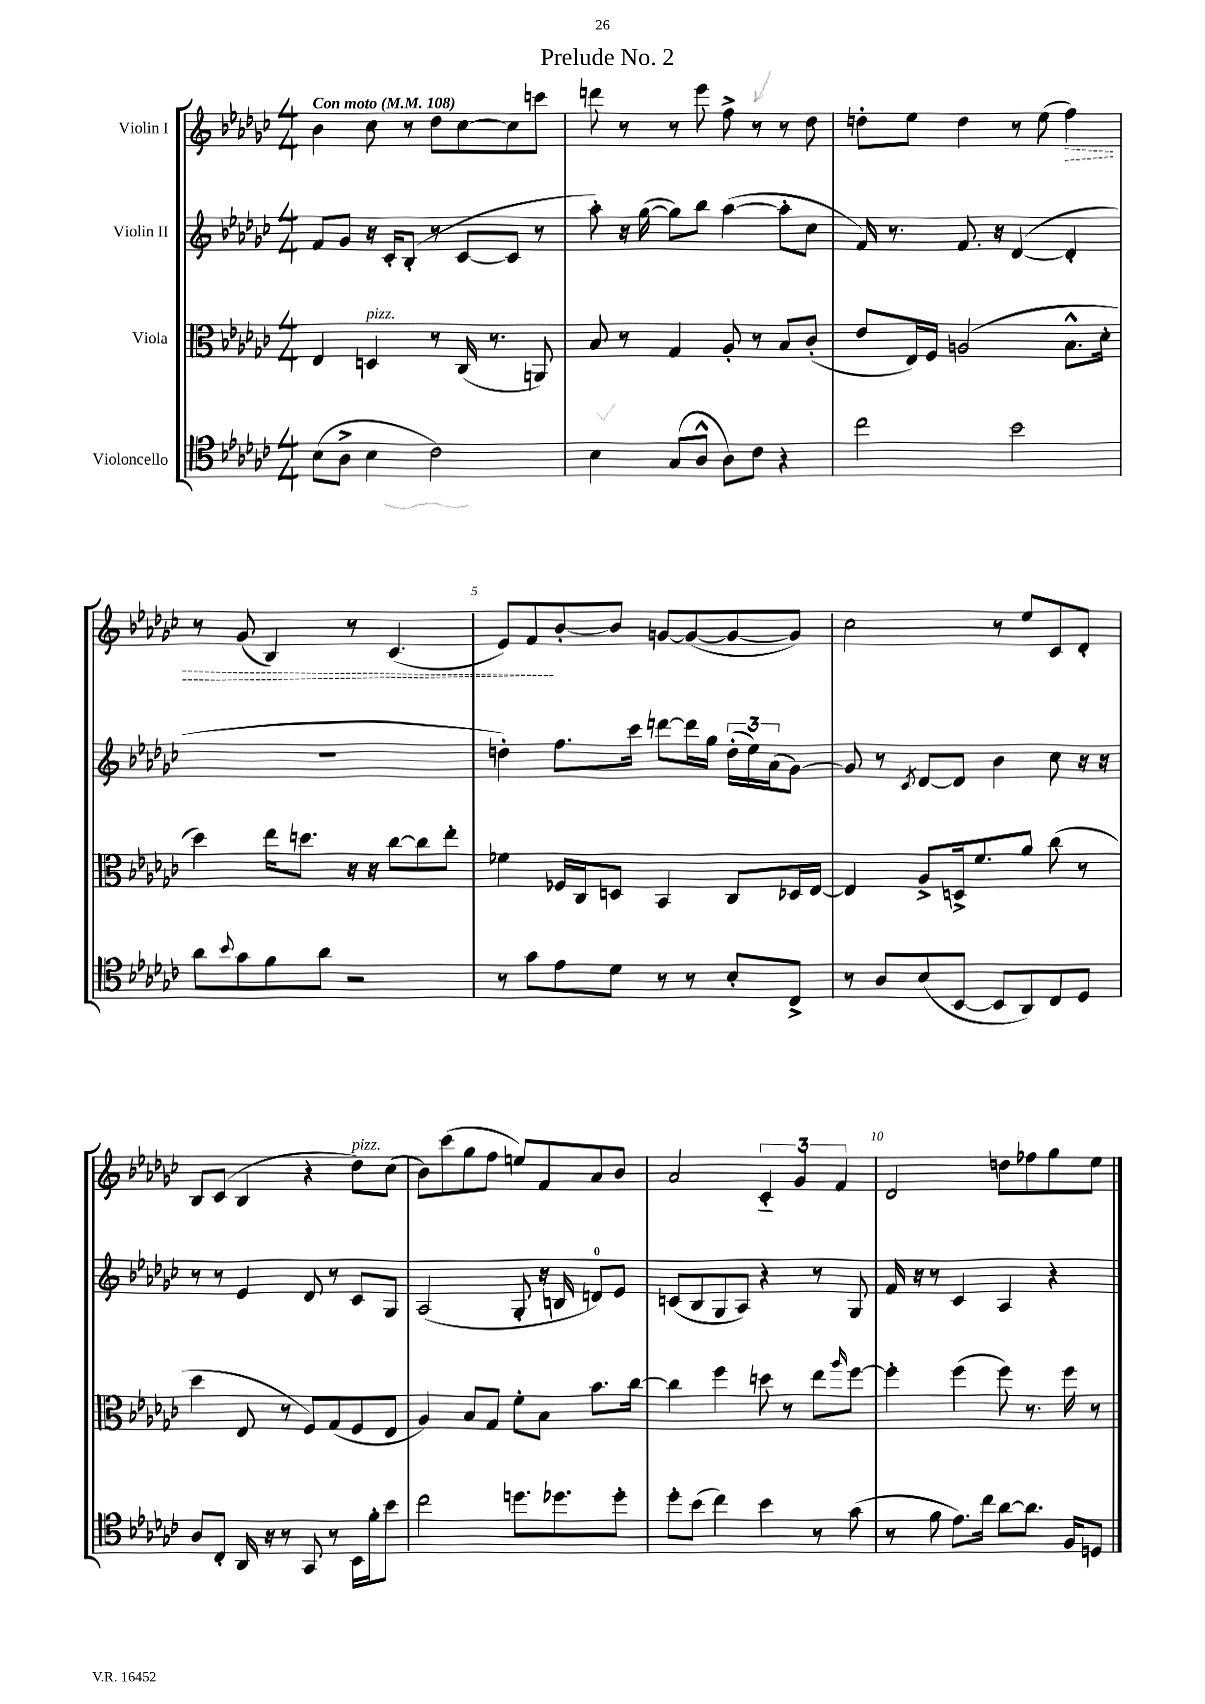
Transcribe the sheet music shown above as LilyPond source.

\header { title = "Prelude No. 2" }
<<
\new StaffGroup <<
\new Staff = "s0" \with { instrumentName = "Violin I" } {
    \clef treble \key ges \major \numericTimeSignature \time 4/4 \tempo "Con moto" 4 = 108
    bes'4 ces''8 r8 des''8 ces''8~ ces''8 c'''8 |
    d'''8 r8 r8 ees'''8 f''8-> r8 r8 des''8 |
    d''8-. ees''8 d''4 r8 ees''8( \once \override Hairpin.style = #'dashed-line f''4\>) |
    r8 ges'8( bes4) r8 ces'4.( |
    ees'8) f'8\! bes'8~-. bes'8 g'8~ g'8~( g'8~ g'8) |
    ces''2 r8 ees''8 ces'8 des'8-. |
    bes8 ces'8( bes4 r4 des''8^\markup { \italic "pizz." }) ces''8( |
    bes'8) ces'''8( ges''8 f''8 e''8) f'8 aes'8 bes'8 |
    aes'2 \tuplet 3/2 { ces'4-_ ges'4 f'4 } |
    des'2 d''8 fes''8 ges''8 ees''8 \bar "|." |
}
\new Staff = "s1" \with { instrumentName = "Violin II" } {
    \clef treble \key ges \major \numericTimeSignature \time 4/4
    f'8 ges'8 r16 ces'16-. bes8-.( r8 ces'8~ ces'8 r8 |
    aes''8-.) r16 ges''16~( ges''8) bes''8 aes''4~( aes''8-. ces''8 |
    f'16) r8. f'8. r16 des'4~( des'4-. |
    R1 |
    d''4-.) f''8. ces'''16 d'''8~ d'''16 ges''16 \tuplet 3/2 { d''16-.( ees''16) aes'16( } ges'8~) |
    ges'8 r8 \acciaccatura { ces'8 } des'8~ des'8 bes'4 ces''8 r16 r16 |
    r8 r8 ees'4 des'8 r8 ces'8 ges8 |
    aes2( ges8-. r16 b16 d'8-0) ees'8 |
    c'8( bes8 ges8 aes8) r4 r8 ges8 |
    f'16 r16 r8 ces'4 aes4 r4 \bar "|." |
}
\new Staff = "s2" \with { instrumentName = "Viola" } {
    \clef alto \key ges \major \numericTimeSignature \time 4/4
    ees4 d4^\markup { \italic "pizz." } r8 ces16( r8. a,8) |
    bes8 r8 ges4 aes8-. r8 bes8 ces'8-.( |
    ees'8 ees16) f16 a2( bes8.-^ des'16-. |
    des''4) ees''16 d''8. r16 r16 ces''8~ ces''8 ees''8-. |
    fes'4 fes16 ces16 d8 bes,4 ces8 des16 ees16~ |
    ees4 aes8-> d16-> f'8. aes'8 ces''8( r8 |
    des''4 ees8 r8 f8) ges8( f8 ees8 |
    aes4) bes8 ges8 f'8-. bes8 bes'8. ces''16~ |
    ces''4 f''4 d''8 r8 ees''8 \grace { aes''16 } f''8~ |
    f''4-. f''4( f''8) r8. f''16 r8 \bar "|." |
}
\new Staff = "s3" \with { instrumentName = "Violoncello" } {
    \clef tenor \key ges \major \numericTimeSignature \time 4/4
    bes8( aes8-> bes4 ces'2) |
    bes4 ges8( aes8-^ aes8) ces'8 r4 |
    ces''2 bes'2 |
    aes'8 \appoggiatura { bes'8 } ges'8 f'8 aes'8 r2 |
    r8 ges'8 ees'8 des'8 r8 r8 bes8-. ces8-> |
    r8 aes8 bes8( bes,8~ bes,8 aes,8) ces8 des8 |
    aes8 ces8-. aes,16 r16 r8 ges,8 r8 bes,16 f'16-. bes'8 |
    ces''2 d''8. des''8. des''8-. |
    des''8-. bes'8( ces''4) bes'4 r8 ges'8( |
    r8 f'8 ees'8.) ces''16 aes'8~ aes'8. f16 d8 \bar "|." |
}
>>
>>
\layout { \context { \Score \override BarNumber.break-visibility = ##(#f #t #t) barNumberVisibility = #(every-nth-bar-number-visible 5) } }
